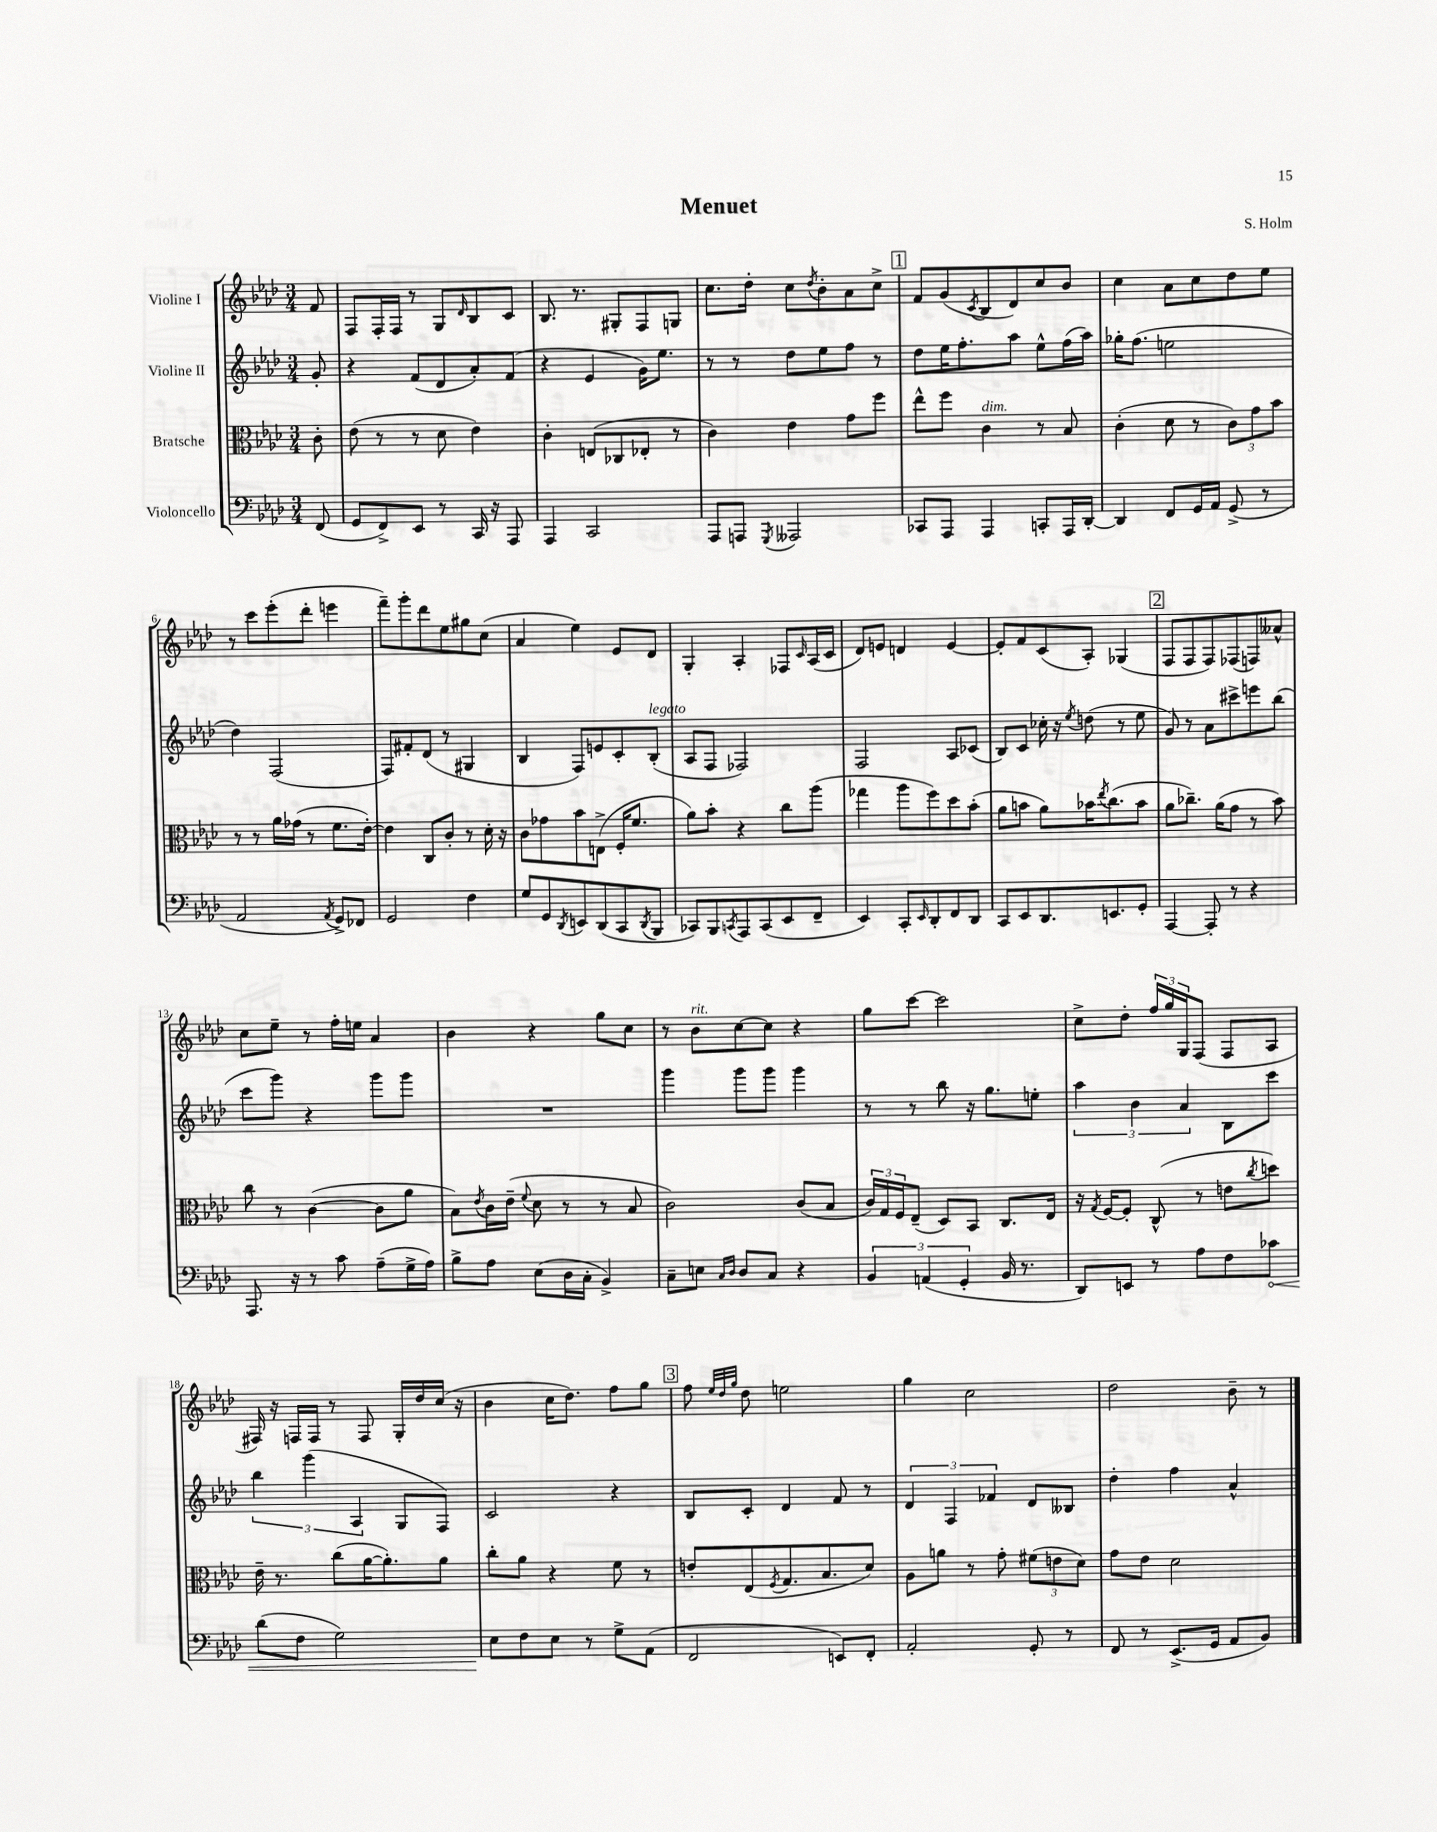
\header { title = "Menuet" composer = "S. Holm" }
<<
\new StaffGroup <<
\new Staff = "s0" \with { instrumentName = "Violine I" } {
    \clef treble \key aes \major \numericTimeSignature \time 3/4 \partial 8
    f'8 |
    f8 f16-. f16 r8 g8 \grace { des'16 } bes8 c'8 |
    bes8. r8. gis8-. f8 g8 |
    c''8. des''16-. c''8 \acciaccatura { des''8 } bes'8-. aes'8 c''8-> |
    \mark \markup { \box "1" } f'8 g'8( \acciaccatura { c'8 } bes8 des'8) c''8 bes'8 |
    c''4 aes'8 c''8 des''8 ees''8 |
    r8 c'''8 ees'''8-.( des'''8-. e'''4 |
    f'''8--) g'''8-. des'''8 ees''8 gis''8 c''8( |
    aes'4 ees''4) ees'8 des'8 |
    g4-. aes4-. fes8 \grace { c'16 } aes16( c'16 |
    des'8) e'8 d'4 e'4~ |
    e'8-. f'8 c'8( aes8-.) ges4( |
    \mark \markup { \box "2" } f8 f8 f8) fes8( f8) aeses'8-^ |
    c''8 ees''8-- r8 f''16-. e''16 aes'4 |
    bes'4 r4 g''8 c''8 |
    r8 bes'8^\markup { \italic "rit." } c''8~ c''8 r4 |
    g''8 c'''8~ c'''2 |
    c''8-> des''8-. \tuplet 3/2 { f''16 g''16 g16 } f8( f8 aes8 |
    fis16) r16 f16 f16 r8 f8 g16-. des''16 c''16( r16 |
    bes'4 c''16 des''8.) f''8 g''8 |
    \mark \markup { \box "3" } f''8 \grace { ees''32 des''32 g''32 } des''8 e''2 |
    g''4 c''2 |
    des''2 bes'8-- r8 \bar "|." |
}
\new Staff = "s1" \with { instrumentName = "Violine II" } {
    \clef treble \key aes \major \numericTimeSignature \time 3/4 \partial 8
    g'8-. |
    r4 f'8( des'8 aes'8-.) f'8( |
    r4 ees'4 g'16) ees''8. |
    r8 r8 des''8 ees''8 f''8 r8 |
    \mark \markup { \box "1" } des''8 ees''16 f''8.-. aes''8 ees''8-^ f''16( aes''16) |
    ges''16-. f''8.( e''2 |
    des''4) f2( |
    f8) fis'8-. des'8( r8 gis4 |
    bes4 f8) e'8 c'8-. bes8-.^\markup { \italic "legato" }( |
    aes8 f8 fes2) |
    f2 aes8 ces'8( |
    bes8) c'8 ces''16-. r16 \acciaccatura { ees''8 } d''8( r8 ees''8 |
    \mark \markup { \box "2" } g'8) r8 aes'8 cis'''8-> e'''8 bes''8( |
    c'''8 g'''8) r4 g'''8 g'''8 |
    R2. |
    g'''4 g'''8 g'''8 g'''4 |
    r8 r8 bes''8 r16 g''8. e''8-. |
    \tuplet 3/2 { aes''4 bes'4 aes'4 } bes8 c'''8 |
    \tuplet 3/2 { bes''4 g'''4( aes4 } g8 f8) |
    c'2 r4 |
    \mark \markup { \box "3" } bes8 c'8-. des'4 f'8 r8 |
    \tuplet 3/2 { des'4 f4 fes'4 } des'8 beses8 |
    des''4-. f''4 aes'4-^ \bar "|." |
}
\new Staff = "s2" \with { instrumentName = "Bratsche" } {
    \clef alto \key aes \major \numericTimeSignature \time 3/4 \partial 8
    c'8-. |
    ees'8( r8 r8 des'8 ees'4) |
    c'4-. e8( ces8 ees8-. r8 |
    c'4) ees'4 g'8 f''8 |
    \mark \markup { \box "1" } ees''8-^ f''8 c'4^\markup { \italic "dim." } r8 bes8 |
    c'4-.( des'8 r8 \tuplet 3/2 { c'8) g'8 bes'8 } |
    r8 r8 aes'16 ges'16( r8 f'8. ees'16~-.) |
    ees'4 c8 c'8-. r8 des'16-. r16 |
    c'8 ges'8 bes'8 e8->( f16-. f'8. |
    aes'8) bes'8-. r4 c''8 aes''8( |
    ges''4 aes''8 f''8) des''8 bes'8-.( |
    aes'8 b'8 aes'8) bes'16 \acciaccatura { ees''8 } c''8.( bes'8 |
    \mark \markup { \box "2" } aes'8 ces''8.--) aes'16( g'8 r8 bes'8) |
    c''8 r8 c'4~( c'8 aes'8 |
    bes8) \acciaccatura { ees'8 } c'16 ees'16--( \appoggiatura { f'8 } des'8 r8 r8 bes8 |
    c'2) c'8( bes8 |
    \tuplet 3/2 { c'16) g16 f16 } ees8--( des8) bes,8 c8. ees16 |
    r16 \acciaccatura { g8 } f16~ f8-. c8-^( r8 e'8 \acciaccatura { c''8 } d''8) |
    ees'16-- r8. c''8( aes'16~ aes'8.-.) aes'8 |
    c''8-. aes'8 r4 f'8 r8 |
    \mark \markup { \box "3" } e'8-. ees8( \acciaccatura { f8 } g8. bes8. des'8) |
    aes8 a'8 r8 g'8-. \tuplet 3/2 { fis'8( e'8 des'8) } |
    g'8 ees'8 des'2 \bar "|." |
}
\new Staff = "s3" \with { instrumentName = "Violoncello" } {
    \clef bass \key aes \major \numericTimeSignature \time 3/4 \partial 8
    f,8( |
    g,8 f,8->) ees,8 r8 c,16 r16 aes,,8 |
    aes,,4 c,2 |
    aes,,8 a,,8 \acciaccatura { g,,8 } aeses,,2 |
    \mark \markup { \box "1" } ces,8 aes,,8 aes,,4 c,8-. aes,,16 des,16~-. |
    des,4 f,8 g,16 aes,16 g,8->( r8 |
    aes,2 \acciaccatura { aes,8 } g,8->) fes,8 |
    g,2 f4 |
    g8 g,8 \acciaccatura { des,8 } e,8 des,8( c,8 \acciaccatura { des,8 } bes,,8 |
    ces,8) bes,,8 \acciaccatura { c,8 } aes,,8 c,8( ees,8 f,8-- |
    ees,4) c,8-. \grace { ees,16 } des,8-. f,8 des,8 |
    c,8 ees,8 des,8. e,8. g,8-. |
    \mark \markup { \box "2" } aes,,4~ aes,,8-. r8 r4 |
    aes,,8. r16 r8 c'8 aes8--( g16-> aes16) |
    bes8-> aes8 ees8( des16 c16-. bes,4->) |
    c8-- e8 \grace { c16 des16 } des8 c8 r4 |
    \tuplet 3/2 { bes,4 a,4( g,4-. } bes,16 r8. |
    des,8) e,8 r8 aes8 f8 \once \override Hairpin.circled-tip = ##t ces'8\< |
    des'8( f8 g2) |
    ees8\! f8 ees8 r8 g8-> aes,8( |
    \mark \markup { \box "3" } f,2 e,8) f,8-. |
    aes,2-. g,8-. r8 |
    f,8 r8 ees,8.->( g,16 aes,8 bes,8) \bar "|." |
}
>>
>>
